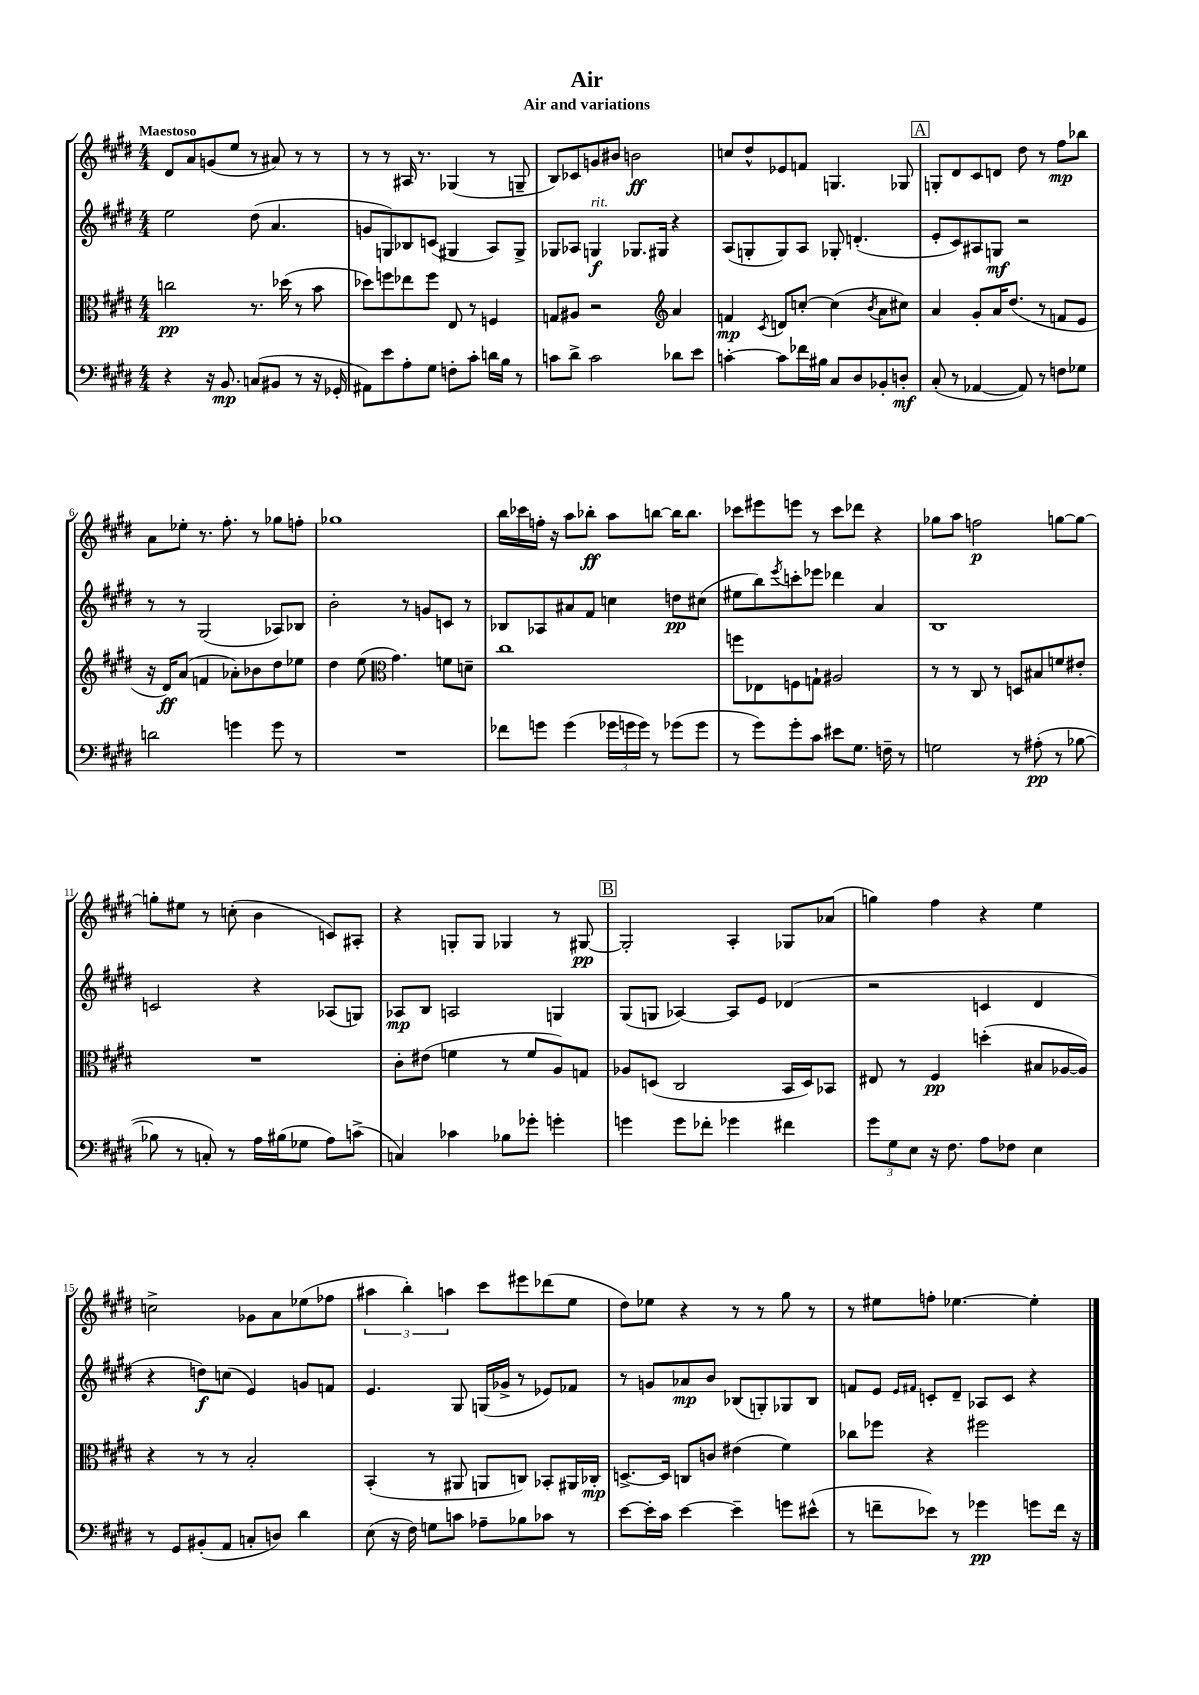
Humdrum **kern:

**kern	**dynam	**kern	**dynam	**kern	**dynam	**kern	**dynam
*part4	*part4	*part3	*part3	*part2	*part2	*part1	*part1
*staff4	*staff4	*staff3	*staff3	*staff2	*staff2	*staff1	*staff1
*clefF4	*	*clefC3	*	*clefG2	*	*clefG2	*
*k[f#c#g#d#]	*	*k[f#c#g#d#]	*	*k[f#c#g#d#]	*	*k[f#c#g#d#]	*
*M4/4	*	*M4/4	*	*M4/4	*	*M4/4	*
=1	=1	=1	=1	=1	=1	=1	=1
!	!	!	!	!	!	!LO:TX:a:B:t=Maestoso	!
4r	.	2ccn\	pp	2ee\	.	8d#/L	.
.	.	.	.	.	.	8a/	.
16r	.	.	.	.	.	(8gn/	.
8.BB/	mp	.	.	.	.	.	.
.	.	.	.	.	.	8ee/J	.
(8Cn/L	.	8.r	.	(8dd#\	.	8r	.
8BB#X/J	.	.	.	4.a/	.	8a#X/)	.
.	.	(16dd-X\	.	.	.	.	.
8r	.	8r	.	.	.	8r	.
16r	.	8b\	.	.	.	8r	.
16GG-X'/	.	.	.	.	.	.	.
=2	=2	=2	=2	=2	=2	=2	=2
8AA#X\L)	.	8dd-X\L)	.	8gn/L	.	8r	.
8e\	.	8ffn\	.	8Gn/)	.	8r	.
8A'\	.	8ee-X\	.	8B-X/	.	16A#X/	.
.	.	.	.	.	.	8.r	.
8G#\J	.	8ff\J	.	(8cn/J	.	.	.
8Fn'\L	.	8E/	.	4G#X/	.	(4G-X/	.
8c#'\J	.	8r	.	.	.	.	.
16dn\LL	.	4Fn/	.	8A/L)	.	8r	.
16B\JJ	.	.	.	.	.	.	.
8r	.	.	.	8G#^/J	.	8Gn~/	.
=3	=3	=3	=3	=3	=3	=3	=3
8cn\L	.	8Gn/L	.	8G-X/L	.	8B/L)	.
8d#^\J	.	8A#X/J	.	8A-X/J	.	8c-X/	.
!	!	!	!	!LO:TX:a:i:t=rit.	!	!	!
2c\	.	2r	.	4Gn/	f	8gn/	.
.	.	.	.	.	.	8b#X/J	.
.	.	.	.	8.G-X/L	.	2bn\	ff
.	.	.	.	16G#X/Jk	.	.	.
*	*	*clefG2	*	*	*	*	*
8d-X\L	.	4a/	.	4r	.	.	.
8e\J	.	.	.	.	.	.	.
=4	=4	=4	=4	=4	=4	=4	=4
[4cn'\	.	4fn/	mp	(8A/L	.	8ccn/L	.
.	.	.	.	8Gn'/	.	8dd#^^/	.
.	.	8qc#/	.	.	.	.	.
8c\L]	.	8dn/L	.	8G/)	.	8e-X/	.
16f-X\L	.	[8ccn'/J	.	8A/J	.	8fn/J	.
16B#X\JJ	.	.	.	.	.	.	.
8C#/L	.	(4cc\]	.	8G-X'/	.	4.Gn/	.
8D#/	.	.	.	(4.dn'/	.	.	.
.	.	8qb/	.	.	.	.	.
8BB-X'/	.	8a\L	.	.	.	.	.
8Dn'/J	mf	8cc#X\J)	.	.	.	8G-X/	.
!!LO:REH:place=s1:t=A
=5	=5	=5	=5	=5	=5	=5	=5
(8C#'/	.	4a/	.	8e'/L	.	8Gn'/L	.
8r	.	.	.	8c#/)	.	8d#/	.
[4AA-X/	.	8g#'/L	.	8A#X/	.	8c#/	.
.	.	16a/K	.	8Gn/J	mf	8dn/J	.
.	.	(8.dd#/J	.	.	.	.	.
8AA-/])	.	.	.	2r	.	8dd#\	.
8r	.	8r	.	.	.	8r	.
8Fn\L	.	8fn/L	.	.	.	8ff#\L	mp
8G-X\J	.	8e/J	.	.	.	8bb-X\J	.
!!LO:LB:g=z
=6	=6	=6	=6	=6	=6	=6	=6
2dn\	.	16r	.	8r	.	8a\L	.
.	.	16d#/KL)	ff	.	.	.	.
.	.	(8a/J	.	8r	.	8ee-X'\J	.
.	.	4fn/	.	(2G#/	.	8.r	.
.	.	.	.	.	.	8.ff#'\	.
4gn\	.	8a-X'\L)	.	.	.	.	.
.	.	8b-X\	.	.	.	8r	.
8g\	.	8dd#\	.	8A-X/L)	.	8gg-X\L	.
8r	.	8ee-X\J	.	8B-X/J	.	8ffn'\J	.
=7	=7	=7	=7	=7	=7	=7	=7
1r	.	4dd#\	.	2b'\	.	1gg-X	.
.	.	(8ee\	.	.	.	.	.
*	*	*clefC3	*	*	*	*	*
.	.	4.g#\)	.	.	.	.	.
.	.	.	.	8r	.	.	.
.	.	.	.	8gn/L	.	.	.
.	.	8fn\L	.	8cn/J	.	.	.
.	.	8dn~\J	.	8r	.	.	.
=8	=8	=8	=8	=8	=8	=8	=8
8f-X\L	.	1cc#	.	8B-X/L	.	16bb\LL	.
.	.	.	.	.	.	16ccc-X\	.
8gn\J	.	.	.	8A-X/	.	16ffn'\JJ	.
.	.	.	.	.	.	16r	.
(4g\	.	.	.	8a#X/	.	8aa\L	.
.	.	.	.	8f#/J	.	8bb-X'\J	ff
24g-X\LL	.	.	.	4ccn\	.	8aa\L	.
24gn\	.	.	.	.	.	.	.
24g\JJ)	.	.	.	.	.	.	.
8r	.	.	.	.	.	[8bbn\J	.
(8g-X\L	.	.	.	8ddn\L	pp	16bb\KL]	.
.	.	.	.	.	.	8.bb\J	.
8g-\J	.	.	.	(8cc#X\J	.	.	.
=9	=9	=9	=9	=9	=9	=9	=9
8r	.	8ffn\L	.	8ee#X\L	.	8ccc-X\L	.
8g#\L)	.	8E-X\	.	8bb\)	.	8eee#X\	.
.	.	.	.	8qeee/	.	.	.
8g#'\	.	8Fn\	.	8cccn'\	.	8eeen\J	.
8c#\J	.	8Gn`\J	.	8eee-X\J	.	8r	.
8e#X\L	.	2A#X/	.	4ddd-X\	.	8ccc-\L	.
8.G#\J	.	.	.	.	.	8ddd-X\J	.
.	.	.	.	4a/	.	4r	.
16Fn~\	.	.	.	.	.	.	.
8r	.	.	.	.	.	.	.
=10	=10	=10	=10	=10	=10	=10	=10
2Gn\	.	8r	.	1B	.	8gg-X\L	.
.	.	8r	.	.	.	8aa\J	.
.	.	8C#/	.	.	.	2ffn\	p
.	.	8r	.	.	.	.	.
8r	.	8Dn/L	.	.	.	.	.
(8A#X'\	pp	8B#X/	.	.	.	.	.
8r	.	8fn/	.	.	.	[8ggn\L	.
[8B-X\	.	8e#X'/J	.	.	.	8gg\J_	.
!!LO:LB:g=z
=11	=11	=11	=11	=11	=11	=11	=11
8B-X\]	.	1r	.	2cn/	.	8ggn'\L]	.
8r	.	.	.	.	.	8ee#X\J	.
8Cn'/)	.	.	.	.	.	8r	.
8r	.	.	.	.	.	(8ccn'\	.
16A\LL	.	.	.	4r	.	4b\	.
(16B#X\J	.	.	.	.	.	.	.
8G-X\J	.	.	.	.	.	.	.
8A\L)	.	.	.	(8A-X/L	.	8cn/L)	.
(8cn^\J	.	.	.	8Gn/J)	.	8A#X'/J	.
=12	=12	=12	=12	=12	=12	=12	=12
4Cn/)	.	8c#'\L	.	8A-X/L	mp	4r	.
.	.	(8e#X\J	.	8B/J	.	.	.
4c-X\	.	4fn\	.	2An/	.	8Gn'/L	.
.	.	.	.	.	.	8G/J	.
8B-X\L	.	8r	.	.	.	4G-X/	.
8g-X'\J	.	8f/L	.	.	.	.	.
4gn'\	.	8A/)	.	4Gn/	.	8r	.
.	.	8Gn/J	.	.	.	[8G#X/	pp
!!LO:REH:place=s1:t=B
=13	=13	=13	=13	=13	=13	=13	=13
4gn\	.	8A-X/L	.	(8G#/L	.	2G#'/]	.
.	.	(8Dn/J	.	8Gn/J	.	.	.
8g\L	.	2C#/	.	[4A-X/)	.	.	.
8f-X'\J	.	.	.	.	.	.	.
4g-X\	.	.	.	8A-/L]	.	4A'/	.
.	.	.	.	8e/J	.	.	.
4f#X\	.	16BB/LL	.	(4d-X/	.	8G-X/L	.
.	.	16D/J)	.	.	.	.	.
.	.	8BB-X/J	.	.	.	(8a-X/J	.
=14	=14	=14	=14	=14	=14	=14	=14
12g#\L	.	8E#X/	.	2r	.	4ggn\)	.
12G#\	.	.	.	.	.	.	.
.	.	8r	.	.	.	.	.
12E\J	.	.	.	.	.	.	.
16r	.	4F#/	pp	.	.	4ff#\	.
8.F#\	.	.	.	.	.	.	.
8A\L	.	(4ddn'\	.	4cn/	.	4r	.
8F-X\J	.	.	.	.	.	.	.
4E\	.	8B#X/L	.	4d#/	.	4ee\	.
.	.	[16A-X/L	.	.	.	.	.
.	.	16A-/JJ])	.	.	.	.	.
!!LO:LB:g=z
=15	=15	=15	=15	=15	=15	=15	=15
8r	.	4r	.	4r	.	2ccn^\	.
8GG#/L	.	.	.	.	.	.	.
(8BB#X'/	.	8r	.	8ddn\L)	f	.	.
8AA/J	.	8r	.	(8ccn\J	.	.	.
8Cn'/L	.	2B'/	.	4e/)	.	8g-X\L	.
8Dn/J)	.	.	.	.	.	8a\	.
4d#\	.	.	.	8gn/L	.	(8ee-X\	.
.	.	.	.	8fn/J	.	8ff-X\J	.
=16	=16	=16	=16	=16	=16	=16	=16
(8E\	.	(4BB'/	.	4.e/	.	6aa#X\	.
16r	.	.	.	.	.	.	.
.	.	.	.	.	.	6bb'\)	.
16F#\)	.	.	.	.	.	.	.
8Gn\L	.	8r	.	.	.	.	.
.	.	.	.	.	.	6aan\	.
8cn\J	.	8AA#X/	.	8G#/	.	.	.
8A-X~\L	.	8AAn/L	.	(16Gn/LL	.	8ccc#\L	.
.	.	.	.	16g-X^/JJ	.	.	.
8B-X\	.	8Cn/J)	.	8r	.	8eee#X\	.
8c-X\J	.	8BB-X'/L	.	8e-X/L)	.	(8ddd-X\	.
8r	.	16AA#X/L	.	8f-X/J	.	8ee\J	.
.	.	16C-X'/JJ	mp	.	.	.	.
=17	=17	=17	=17	=17	=17	=17	=17
[8e\L	.	[8.Dn^/L	.	8r	.	8dd#\L)	.
16e'\L]	.	.	.	8gn/L	.	8ee-X\J	.
16c#\JJ	.	16D/Jk]	.	.	.	.	.
[4e\	.	8Cn/L	.	8a-X/	mp	4r	.
.	.	8cn/J	.	8b/J	.	.	.
4e~\]	.	(4e#X\	.	(8B-X/L	.	8r	.
.	.	.	.	8Gn'/)	.	8r	.
8gn\L	.	4f#\)	.	8G-X/	.	8gg#\	.
(8e#X^^\J	.	.	.	8B-/J	.	8r	.
=18	=18	=18	=18	=18	=18	=18	=18
8r	.	8cc-X\L	.	8fn/L	.	8r	.
8fn~\L	.	8ff-X\J	.	8e/J	.	8ee#X\L	.
.	.	.	.	16qqe/LL	.	.	.
.	.	.	.	16qqf#X/JJ	.	.	.
8e-X\J)	.	4r	.	8cn'/L	.	8ffn'\J	.
8r	.	.	.	8d#~/J	.	[4.ee-X\	.
4g-X\	pp	2ff#X\	.	8A-X/L	.	.	.
.	.	.	.	8c/J	.	.	.
8gn\L	.	.	.	4r	.	4ee-'\]	.
16f\Jk	.	.	.	.	.	.	.
16r	.	.	.	.	.	.	.
==	==	==	==	==	==	==	==
*-	*-	*-	*-	*-	*-	*-	*-
